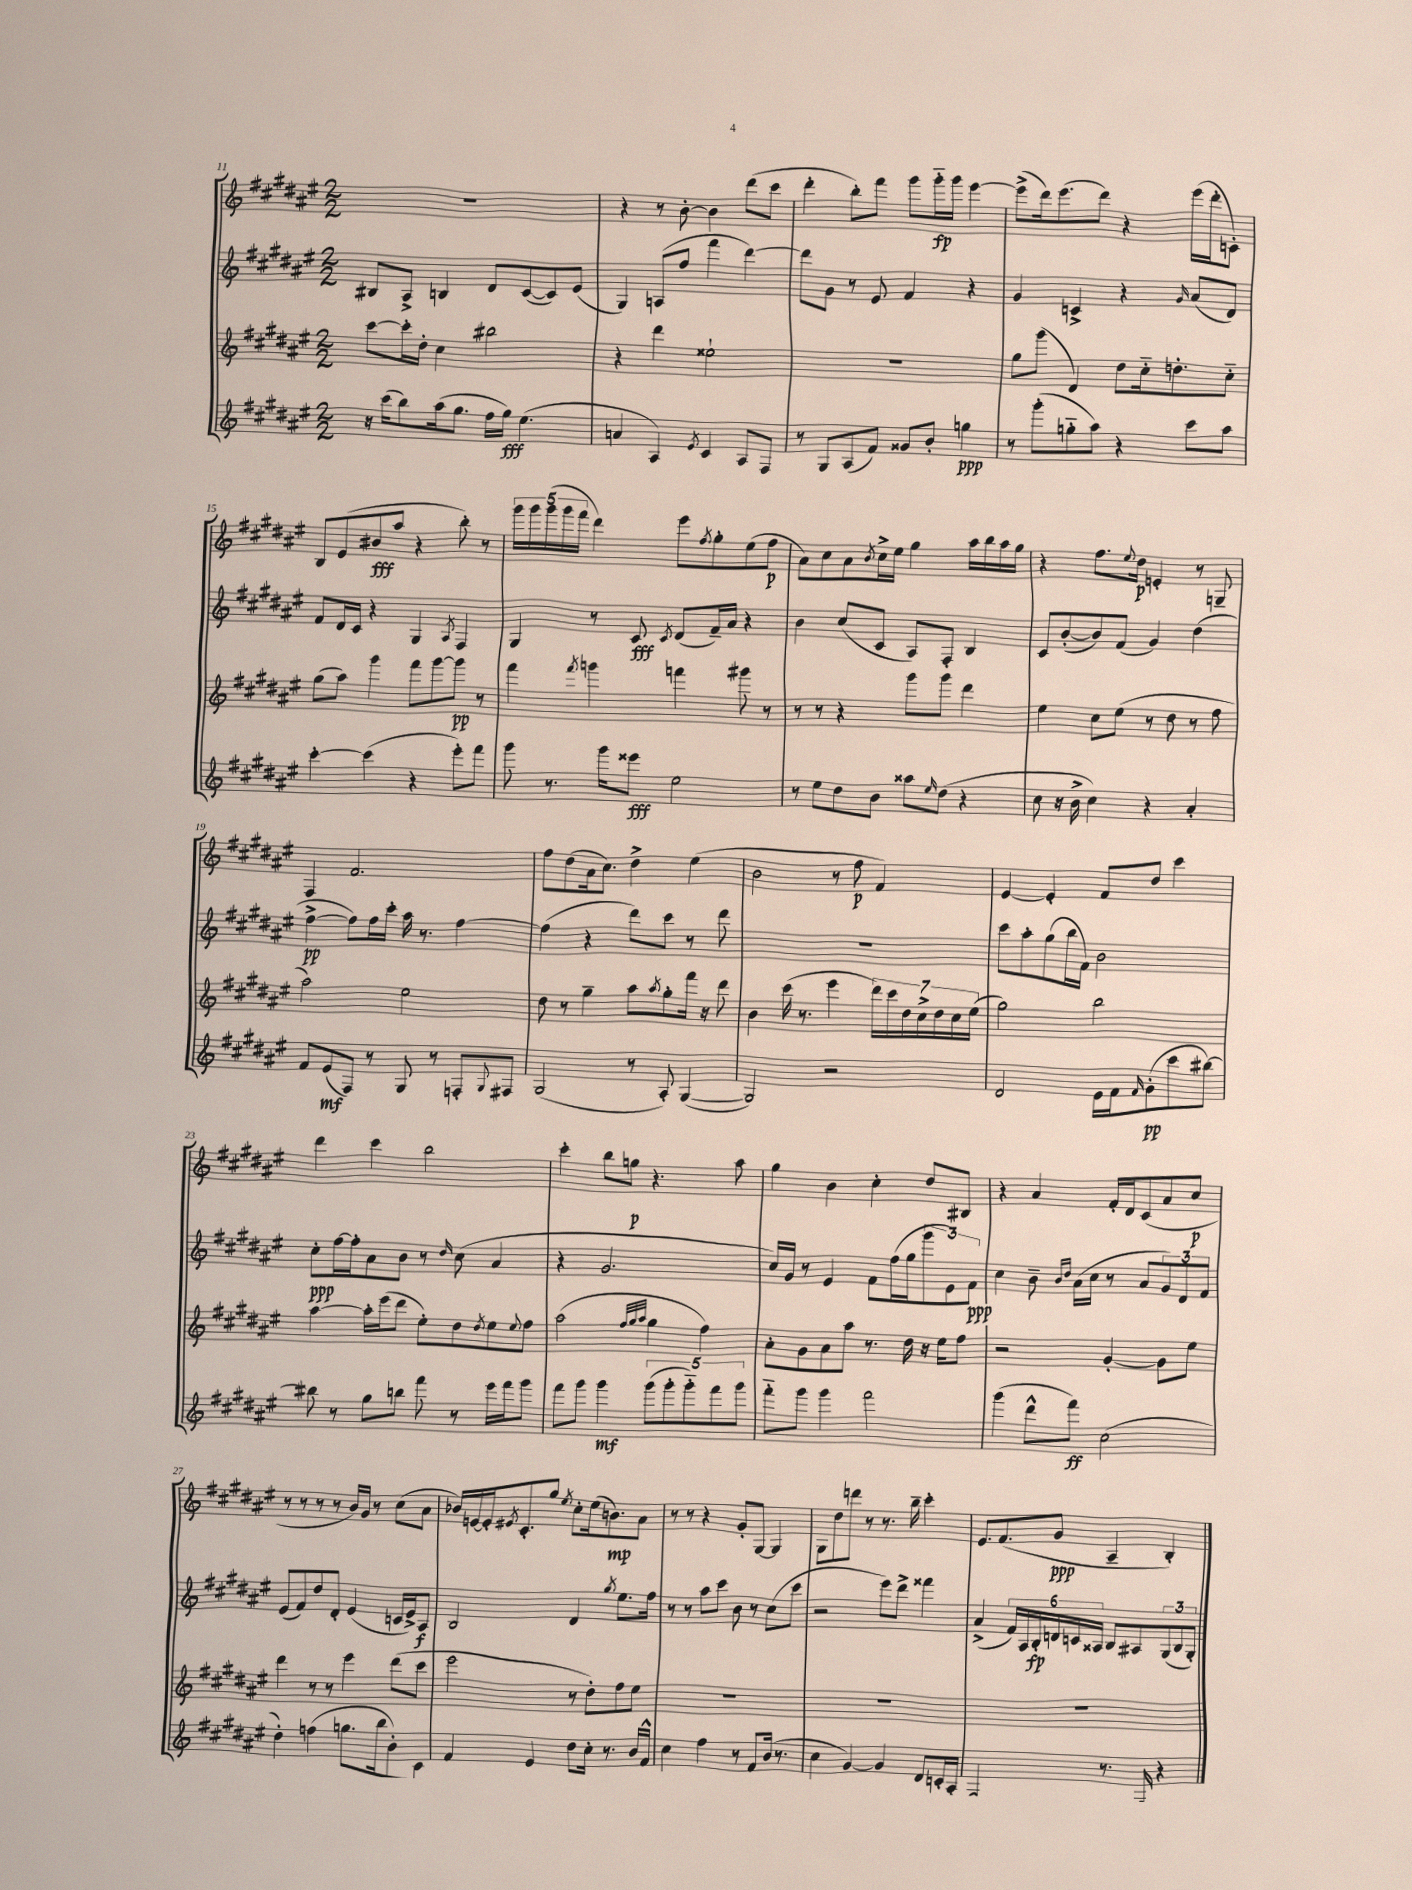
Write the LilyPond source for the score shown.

<<
\new StaffGroup <<
\new Staff = "s0" {
    \clef treble \key fis \major \numericTimeSignature \time 2/2
    R1 |
    r4 r8 b'8~-. b'4 dis'''8( cis'''8 |
    dis'''4-. b''8-.) fis'''8 gis'''8 gis'''16-_\fp gis'''16 eis'''4~ |
    eis'''8->( dis'''16) eis'''8.( dis'''8) r4 eis'''16( dis'''16-. c'8-.) |
    b8 eis'8( bis'8\fff ais''8 r4 b''8-.) r8 |
    \tuplet 5/4 { gis'''16 gis'''16 gis'''16( gis'''16 fis'''16 } dis'''4) eis'''8 \acciaccatura { fis''8 } gis''8-. eis''8( fis''8\p |
    ais'8) cis''8 ais'8 \acciaccatura { b'8 } cis''16-> eis''16 gis''4 ais''16 b''16 ais''16 gis''16 |
    r4 fis''8. \appoggiatura { eis''8 } dis''16\p e'4-. r8 g8-- |
    fis4 fis'2. |
    fis''8 dis''8( ais'16 cis''8.) dis''4-> eis''4( |
    b'2 r8 fis''8\p fis'4) |
    eis'4~ eis'4-. fis'8 dis''8 cis'''4 |
    dis'''4 cis'''4 b''2 |
    cis'''4-. b''8 g''8\p r4. ais''8 |
    gis''4 b'4 cis''4-. dis''8 bis8 |
    r4 ais'4 fis'16-. dis'16 cis'8( ais'8 cis''8\p |
    r8 r8 r8 r8 b'16) gis'16 r8 cis''8( ais'8 |
    bes'16) e'16~ e'16-. \acciaccatura { eis'8 } cis'8.-. gis''8 \acciaccatura { eis''8 } cis''8-. eis''16( b'8.\mp) ais'8 |
    r8 r8 r4 gis'8-. gis8~ gis4 |
    gis8 dis''8 d'''8 r8 r8. b''16-- cis'''4-. |
    eis'8. fis'8.( gis'8\ppp ais4-- b4-.) \bar "|." |
}
\new Staff = "s1" {
    \clef treble \key fis \major \numericTimeSignature \time 2/2
    bis8 ais8-> b4 dis'8 cis'8~( cis'8) eis'8( |
    gis4) a8( fis''8 fis'''4 dis'''4~) |
    dis'''8 gis'8 r8 eis'8 fis'4 r4 |
    gis'4 c'4-> r4 \grace { gis'16 } ais'8( dis'8) |
    fis'8 dis'16 cis'16 r4 gis4 \acciaccatura { ais8 } fis4 |
    gis4 r8 cis'8\fff \acciaccatura { cis'8 } dis'8( fis'16--) ais'16 r4 |
    b'4 cis''8( cis'8 ais8) fis8-. b4 |
    cis'8 b'8~-.( b'8) fis'8( gis'4) dis''4( |
    fis''4~->\pp fis''8) fis''16 cis'''16-. ais''16 r8. fis''4~ |
    fis''4( r4 dis'''8) cis'''8 r8 dis'''8 |
    R1 |
    cis'''8 ais''8-. gis''8( b''16 fis'16) b'2 |
    cis''8-.\ppp fis''16~ fis''16-. ais'8 b'8 r8 \grace { dis''16 } cis''8( ais'4 |
    r4 gis'2. |
    cis''16) gis'16 r8 eis'4 fis'8 fis''16( gis''16 \tuplet 3/2 { gis'''8 eis'8) fis'8\ppp } |
    cis''4 b'8-- \grace { b'16 dis''16 } ais'16( cis''16 r8 ais'8 \tuplet 3/2 { gis'8) dis'8 fis'8 } |
    eis'8( fis'8) dis''8 dis'8-. eis'4( c'16 eis'16->) ais8\f |
    b2 dis'4 \acciaccatura { gis''8 } eis''8. fis''16 |
    r8 r8 ais''8 cis'''8 b'8 r8 cis''8( cis'''8 |
    r2 eis'''8) dis'''8-> fisis'''4 |
    ais'4->( \tuplet 6/4 { fis'16) ais16 b16-.\fp d'16 c'16 aisis16 } b8 ais8 \tuplet 3/2 { gis8( b8 gis8-.) } \bar "|." |
}
\new Staff = "s2" {
    \clef treble \key fis \major \numericTimeSignature \time 2/2
    cis'''8~ cis'''16-. dis''16-. cis''4 bis''2 |
    r4 dis'''4 eisis''2-! |
    R1 |
    gis''8 gis'''8( dis'4) dis''8 cis''16-_ d''8.-. cis''8-_ |
    gis''8( ais''8) gis'''4 fis'''8 gis'''8~ gis'''8\pp r8 |
    fis'''4 \acciaccatura { fis'''8 } g'''4 f'''4 gis'''8 r8 |
    r8 r8 r4 gis'''8 gis'''8 dis'''4 |
    eis''4 cis''8 eis''8( r8 dis''8 r8 fis''8 |
    ais''2) eis''2 |
    dis''8 r8 gis''4-- ais''8 \acciaccatura { ais''8 } gis''8-. fis'''16 r16 dis'''8 |
    b'4 cis'''16( r8. eis'''4 \tuplet 7/4 { dis'''16) cis'''16 dis''16 cis''16-> dis''16 cis''16 eis''16( } |
    gis''2) b''2 |
    ais''4~ ais''16-. eis'''16( dis'''8 eis''8-.) dis''8 \acciaccatura { dis''8 } eis''8 \appoggiatura { eis''8 } fis''8 |
    ais''2( \grace { fis''32 gis''32 ais''32 } gis''4 fis''4) |
    ais'8-. gis'8 ais'8 ais''8 r8. dis''16 r16 eis''16 fis''8 |
    r2 gis'4~-. gis'8 eis''8 |
    dis'''4 r8 r8 eis'''4 dis'''8( cis'''8 |
    eis'''2 r8 dis''8-.) fis''8 eis''8 |
    R1 |
    R1 |
    R1 \bar "|." |
}
\new Staff = "s3" {
    \clef treble \key fis \major \numericTimeSignature \time 2/2
    r16 cis'''16( b''8) ais''16( gis''8. fis''16 gis''16\fff) eis''4.( |
    a'4 ais4) \acciaccatura { eis'8 } cis'4 ais8 fis8 |
    r8 gis8 ais8( fis'8) gisis'8 b'8-. g''4\ppp |
    r8 gis'''8-.( g''8-_ ais''8) r4 cis'''8 ais''8 |
    cis'''4~-. cis'''4( r4 eis'''8-.) fis'''8 |
    gis'''8 r8. gis'''16 eisis'''8\fff eis''2 |
    r8 eis''8 dis''8 b'8 aisis''8 \grace { eis''16 } dis''8( r4 |
    cis''8 r16 b'16-> cis''4) r4 ais'4-. |
    fis'8 eis'8\mf( fis8) r8 gis8 r8 f8-. \appoggiatura { gis8 } fis8 |
    gis2( r8 ais8-.) gis4~( |
    gis2) r2 |
    dis'2 eis'16 fis'16 \grace { fis'16 } gis'8-.\pp( cis'''8 bis''8~) |
    bis''8 r8 gis''8 b''8 fis'''8 r8 eis'''16 fis'''16 gis'''8 |
    fis'''8 gis'''8 gis'''4\mf \tuplet 5/4 { gis'''8( gis'''8-. gis'''8-_) fis'''8 gis'''8 } |
    fis'''8-_ gis'''8 gis'''4 fis'''2 |
    gis'''4( dis'''8-^ fis'''8\ff) cis''2( |
    dis''4-.) f''4( g''8. b''16 b'8-.) cis'8 |
    fis'4 eis'4 dis''8 cis''16-. r8. b'16\mp fis'16-^ |
    cis''4 fis''4 r8 fis'8 b'16( r8. |
    cis''4 gis'4~) gis'4 dis'8 c'16-. ais16-. |
    fis2\fff r8. fis16 r4 \bar "|." |
}
>>
>>
\layout { \context { \Score currentBarNumber = #11 } }
